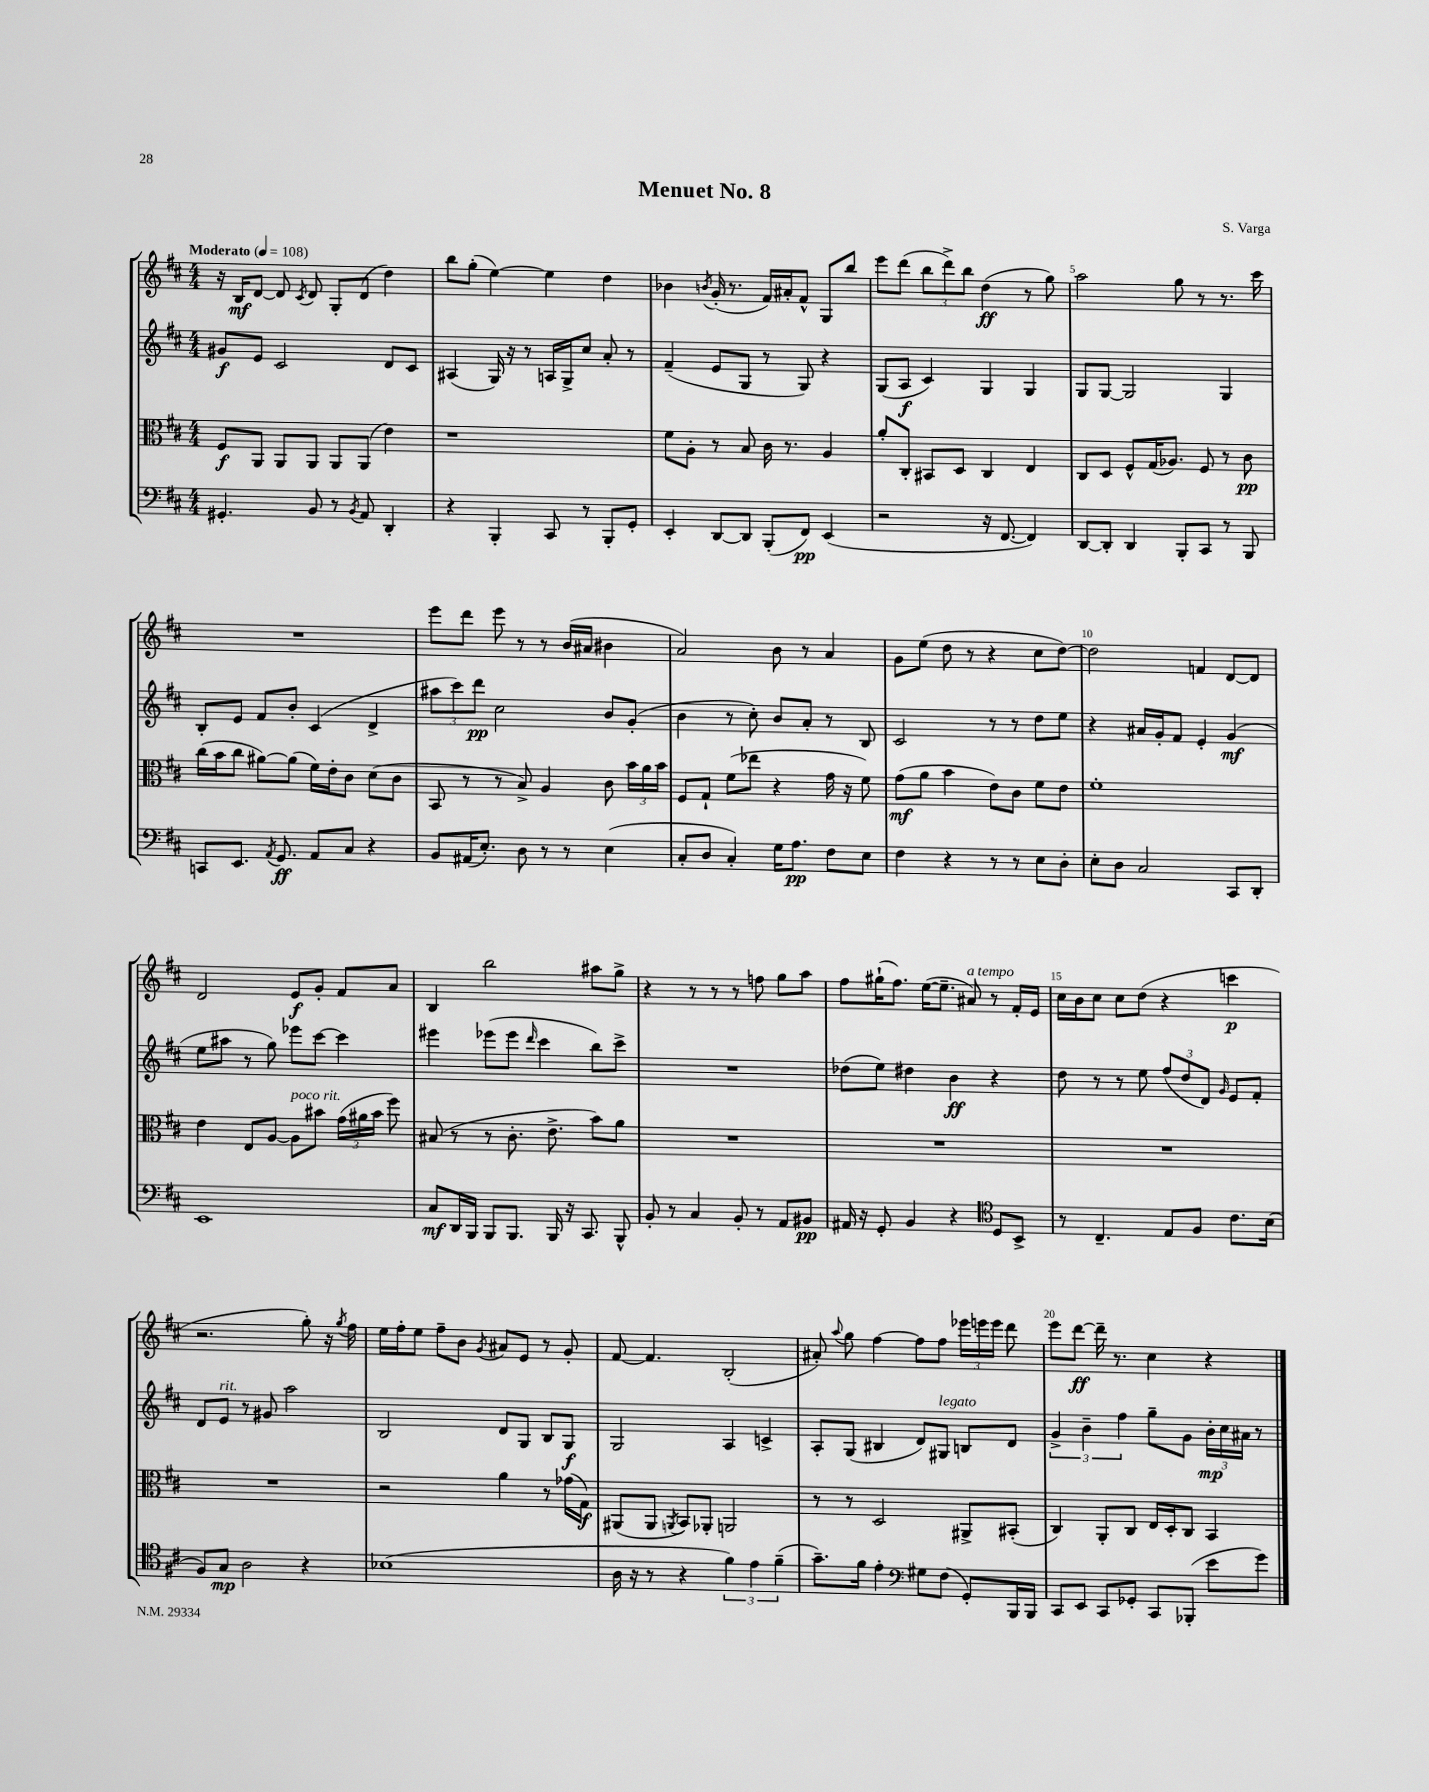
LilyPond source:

\header { title = "Menuet No. 8" composer = "S. Varga" }
<<
\new StaffGroup <<
\new Staff = "s0" {
    \clef treble \key d \major \numericTimeSignature \time 4/4 \tempo "Moderato" 4 = 108
    \autoBeamOff r16 b16[\mf d'8]~ d'8 \acciaccatura { cis'8 } d'8 g8[-. d'8]( d''4) |
    b''8[ g''8]-.( e''4~) e''4 d''4 |
    bes'4 \acciaccatura { b'8 } g'16-.( r8. fis'16[) ais'16-. fis'8]-^ g8[ b''8] |
    e'''8[ d'''8]( \tuplet 3/2 { b''8[ d'''8->) b''8] } d''4\ff( r8 g''8) |
    a''2 g''8 r8 r8. cis'''16 |
    R1 |
    e'''8[ d'''8] e'''8 r8 r8 b'16[( ais'16] bis'4 |
    a'2) b'8 r8 a'4 |
    g'8[ e''8]( d''8 r8 r4 cis''8[ d''8]~) |
    d''2 f'4 d'8[~ d'8] |
    d'2 e'8[\f g'8]-. fis'8[ a'8] |
    b4 b''2 ais''8[ g''8]-> |
    r4 r8 r8 r8 f''8 g''8[ a''8] |
    fis''8[ gis''16-!( fis''8.]) e''16[~( e''8.]-- ais'8^\markup { \italic "a tempo" }) r8 fis'16[-. e'16] |
    cis''16[ b'16 cis''8] cis''8[ d''8]( r4 c'''4\p |
    r2. g''8-.) r16 \acciaccatura { g''8 } fis''16 |
    e''16[ fis''16-. e''8] fis''8[-- b'8] \acciaccatura { g'8 } ais'8[ e'8] r8 g'8-. |
    fis'8~ fis'4. b2-.( |
    ais'8-.) \appoggiatura { a''8 } g''8 fis''4~ fis''8[ fis''8] \tuplet 3/2 { ees'''16[ e'''16 e'''16] } d'''8 |
    e'''8[ d'''8]~\ff d'''16-- r8. cis''4 r4 \bar "|." |
}
\new Staff = "s1" {
    \clef treble \key d \major \numericTimeSignature \time 4/4
    \autoBeamOff gis'8[\f e'8] cis'2 d'8[ cis'8] |
    ais4( g16) r16 r8 a16[ g16-> cis''8] a'8-. r8 |
    fis'4--( e'8[ g8] r8 g8) r4 |
    g8[( a8]\f cis'4) g4 g4 |
    g8[ g8]~ g2 g4 |
    b8[-. e'8] fis'8[ b'8]-. cis'4( d'4-> |
    \tuplet 3/2 { ais''8[ cis'''8) d'''8]\pp } cis''2 b'8[ g'8]-.( |
    b'4 r8 cis''8-.) b'8[ a'8]-. r8 b8 |
    cis'2 r8 r8 d''8[ e''8] |
    r4 ais'16[ g'16-. fis'8] e'4-. g'4\mf( |
    e''8[ ais''8] r8 g''8) ees'''8[ cis'''8]~ cis'''4 |
    eis'''4 ees'''8[( ees'''8] \grace { d'''16 } cis'''4 b''8[) cis'''8]-> |
    R1 |
    des''8[( e''8]) dis''4 b'4\ff r4 |
    d''8 r8 r8 e''8 \tuplet 3/2 { fis''8[( d''8 d'8]) } \grace { g'16 } e'8[ fis'8]-. |
    d'8[ e'8]^\markup { \italic "rit." } r8 gis'8 a''2 |
    b2 d'8[ g8] b8[ g8]\f |
    g2 a4 c'4-> |
    a8[-. g8]( bis4 d'8[) gis8]^\markup { \italic "legato" } b8[ d'8] |
    \tuplet 3/2 { g'4-> b'4-- fis''4 } g''8[-- g'8] \tuplet 3/2 { b'16[-.\mp cis''16 ais'16] } r8 \bar "|." |
}
\new Staff = "s2" {
    \clef alto \key d \major \numericTimeSignature \time 4/4
    \autoBeamOff fis8[\f a,8] a,8[ a,8] a,8[ a,8]( e'4) |
    r1 |
    fis'8[ a8]-. r8 b8 cis'16 r8. a4 |
    a'8[-. cis8]-. bis,8[ d8] cis4 e4 |
    cis8[ d8] fis8[-^ g16( aes8.]) fis8 r8 cis'8\pp |
    cis''16[( b'16 cis''8] ais'8[~) ais'8]( fis'16[) e'16-. cis'8] d'8[( cis'8] |
    b,8 r8 r8 b8->) a4 cis'8 \tuplet 3/2 { b'16[ a'16 b'16] } |
    fis8[ g8]-! fis'8[( ees''8] r4 g'16 r16 fis'8) |
    g'8[\mf( a'8] b'4 e'8[) cis'8] fis'8[ e'8] |
    fis'1-. |
    e'4 e8[ a8]~ a8[^\markup { \italic "poco rit." } bis'8] \tuplet 3/2 { g'16[( ais'16 bis'16] } fis''8) |
    bis8( r8 r8 cis'8.-. e'8.-> b'8[) a'8] |
    R1 |
    R1 |
    R1 |
    R1 |
    r2 a'4 r8 ges'16[( g16]\f) |
    ais,8[( ais,8] \acciaccatura { a,8 } b,8[) aes,8]-. a,2 |
    r8 r8 d2 ais,8[-> bis,8]-.( |
    cis4) a,8[-. cis8] e16[ d16-. cis8] b,4 \bar "|." |
}
\new Staff = "s3" {
    \clef bass \key d \major \numericTimeSignature \time 4/4
    \autoBeamOff gis,4.-. b,8 r8 \acciaccatura { b,8 } a,8 d,4-. |
    r4 b,,4-. cis,8 r8 b,,8[-. g,8]-. |
    e,4-. d,8[~ d,8] b,,8[-.( fis,8]\pp) e,4( |
    r2 r16 fis,8.~ fis,4) |
    d,8[~ d,8]-. d,4 b,,8[-. cis,8] r8 b,,8 |
    c,8[ e,8.] \acciaccatura { a,8 } g,8.\ff a,8[ cis8] r4 |
    b,8[ ais,16( e8.]-.) d8 r8 r8 e4( |
    cis8[-. d8] cis4-.) g16[ a8.]\pp fis8[ e8] |
    fis4 r4 r8 r8 e8[ d8]-. |
    e8[-. d8] cis2 cis,8[ d,8]-. |
    e,1 |
    cis8[\mf d,16 b,,16] b,,8[ b,,8.] b,,16 r16 cis,8. b,,8-^ |
    b,8-. r8 cis4 b,8-. r8 a,8[ bis,8]\pp |
    ais,16 r16 g,8-. b,4 r4 \clef tenor d8[ b,8]-> |
    r8 cis4.-- e8[ fis8] cis'8.[ b16]( |
    fis8[) g8]\mp a2 r4 |
    bes1( |
    a16 r16 r8 r4 \tuplet 3/2 { fis'4) e'4 fis'4--( } |
    g'8.[--) fis'16] e'4-. \clef bass gis8[ fis8]( g,8[-.) b,,16 b,,16] |
    cis,8[ e,8] cis,8[ ges,8]-. cis,8[ bes,,8]-.( e'8[ g'8]) \bar "|." |
}
>>
>>
\layout { \context { \Score \override BarNumber.break-visibility = ##(#f #t #t) barNumberVisibility = #(every-nth-bar-number-visible 5) } }
